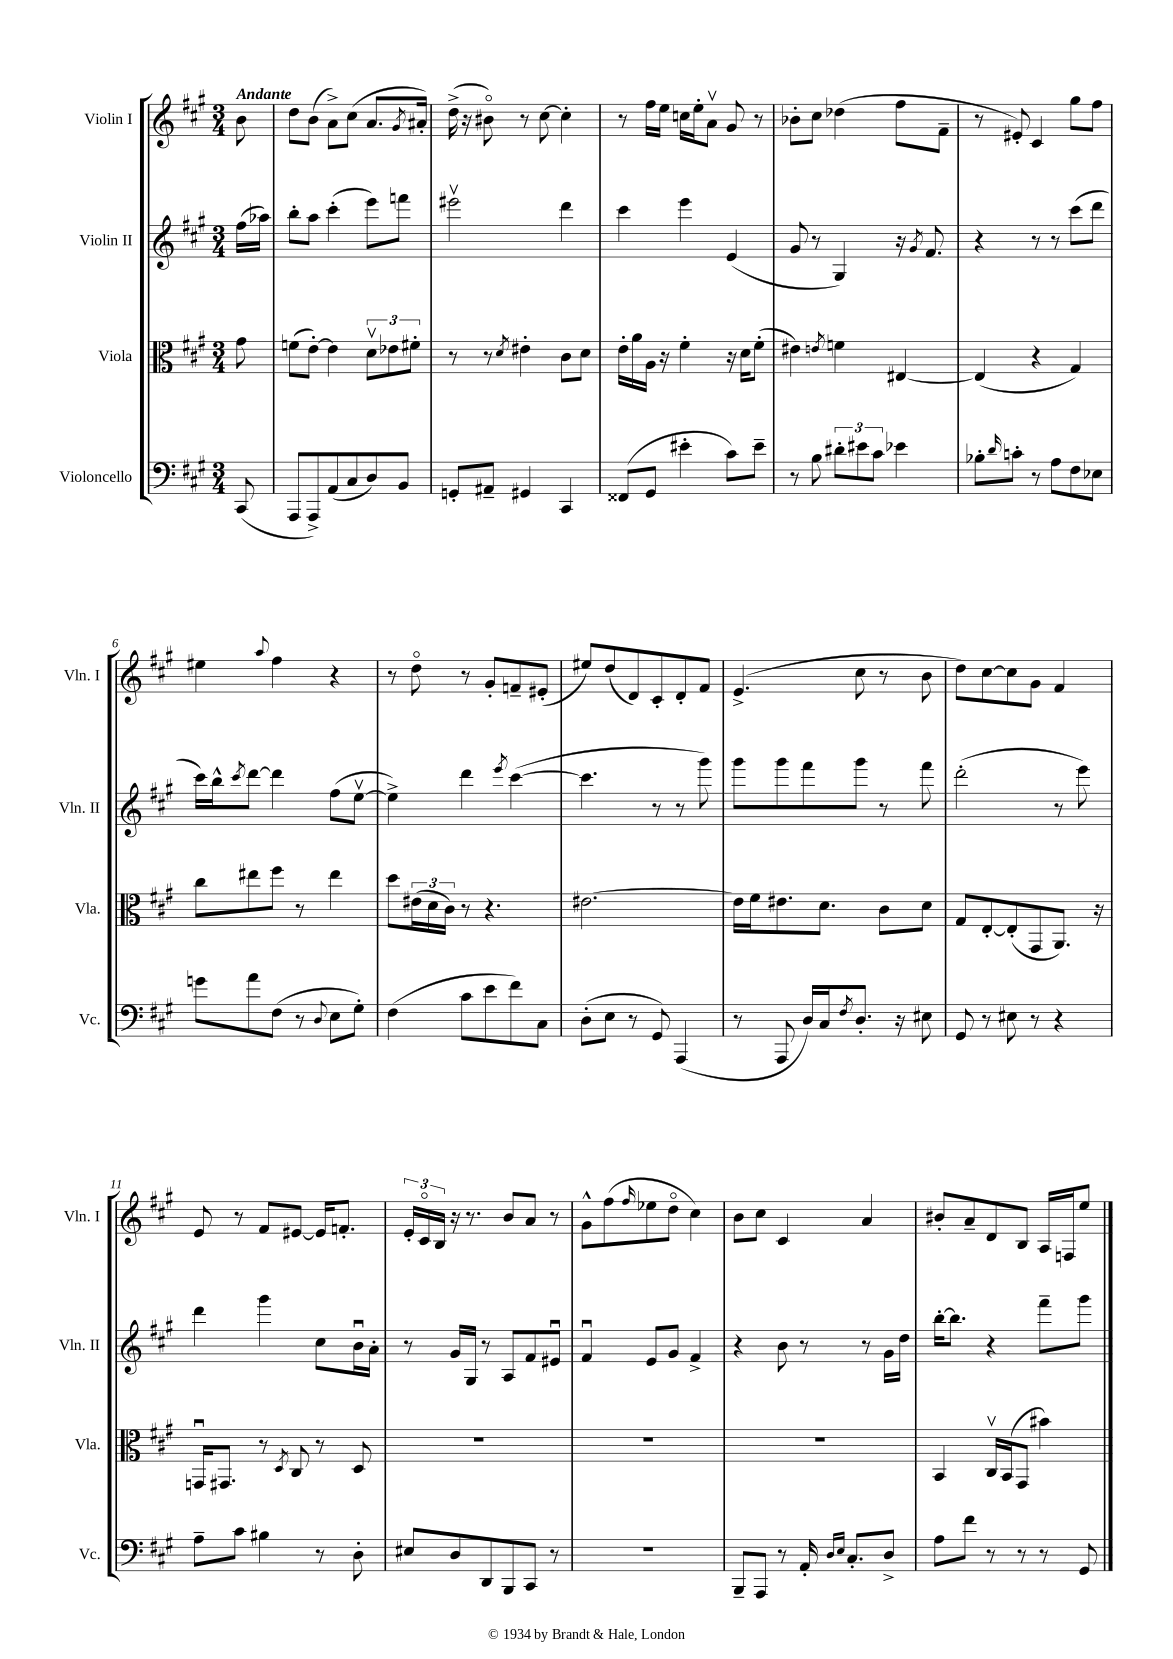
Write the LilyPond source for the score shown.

<<
\new StaffGroup <<
\new Staff = "s0" \with { instrumentName = "Violin I" shortInstrumentName = "Vln. I" } {
    \clef treble \key a \major \numericTimeSignature \time 3/4 \partial 8 \tempo "Andante"
    b'8 |
    d''8 b'8( a'8->) cis''8( a'8. \acciaccatura { gis'8 } ais'16-.) |
    d''16->( r16 bis'8\flageolet) r8 cis''8~ cis''4-. |
    r8 fis''16 e''16 c''16 e''16-. a'8\upbow gis'8 r8 |
    bes'8-. cis''8 des''4( fis''8 fis'8-- |
    r8 eis'8-.) cis'4 gis''8 fis''8 |
    eis''4 \appoggiatura { a''8 } fis''4 r4 |
    r8 d''8\flageolet r8 gis'8-. f'8-- eis'8-.( |
    eis''8) d''8( d'8) cis'8-. d'8-. fis'8 |
    e'4.->( cis''8 r8 b'8 |
    d''8) cis''8~ cis''8 gis'8 fis'4 |
    e'8 r8 fis'8 eis'8~ eis'16 f'8.-. |
    \tuplet 3/2 { e'16-. cis'16\flageolet b16 } r16 r8. b'8 a'8 r8 |
    gis'8-^ fis''8( \grace { fis''16 } ees''8 d''8\flageolet cis''4) |
    b'8 cis''8 cis'4 a'4 |
    bis'8-. a'8-- d'8 b8 a16 f16 e''8 \bar "|." |
}
\new Staff = "s1" \with { instrumentName = "Violin II" shortInstrumentName = "Vln. II" } {
    \clef treble \key a \major \numericTimeSignature \time 3/4 \partial 8
    fis''16( aes''16) |
    b''8-. a''8 cis'''4-.( e'''8) f'''8 |
    eis'''2\upbow d'''4 |
    cis'''4 e'''4 e'4( |
    gis'8 r8 gis4) r16 \acciaccatura { gis'8 } fis'8. |
    r4 r8 r8 cis'''8( d'''8 |
    cis'''16) b''16-^ \acciaccatura { cis'''8 } d'''8~ d'''4 fis''8( e''8~\upbow |
    e''4->) d'''4 \acciaccatura { e'''8 } cis'''4~( |
    cis'''4. r8 r8 gis'''8) |
    gis'''8 gis'''8 fis'''8 gis'''8 r8 fis'''8 |
    d'''2-.( r8 e'''8) |
    d'''4 gis'''4 cis''8 b'16\downbow a'16-. |
    r8 gis'16 gis16 r8 a8 fis'8 eis'8\downbow |
    fis'4\downbow e'8 gis'8 fis'4-> |
    r4 b'8 r8 r8 gis'16 d''16 |
    b''16~-. b''8. r4 fis'''8-- gis'''8 \bar "|." |
}
\new Staff = "s2" \with { instrumentName = "Viola" shortInstrumentName = "Vla." } {
    \clef alto \key a \major \numericTimeSignature \time 3/4 \partial 8
    gis'8 |
    f'8( e'8~-.) e'4 \tuplet 3/2 { d'8\upbow ees'8 fis'8-. } |
    r8 r8 \acciaccatura { d'8 } eis'4-. cis'8 d'8 |
    e'16-. a'16 a16 r16 fis'4-. r16 d'16 fis'8-.( |
    eis'4) \acciaccatura { e'8 } f'4 eis4~ |
    eis4( r4 gis4) |
    cis''8 eis''8 fis''8 r8 eis''4 |
    d''8 \tuplet 3/2 { eis'16( d'16 cis'16) } r8 r4. |
    eis'2.~ |
    eis'16 fis'16 eis'8. d'8. cis'8 d'8 |
    gis8 e8~-. e8-.( gis,8 a,8.) r16 |
    g,16\downbow gis,8. r8 \acciaccatura { d8 } cis8 r8 d8 |
    R2. |
    R2. |
    R2. |
    b,4 cis16\upbow b,16( gis,8 bis'4) \bar "|." |
}
\new Staff = "s3" \with { instrumentName = "Violoncello" shortInstrumentName = "Vc." } {
    \clef bass \key a \major \numericTimeSignature \time 3/4 \partial 8
    cis,8( |
    a,,8 a,,8->) a,8( cis8 d8) b,8 |
    g,8-. ais,8-- gis,4 cis,4 |
    fisis,8( gis,8 eis'4-. cis'8) eis'8-- |
    r8 b8 \tuplet 3/2 { dis'8-. eis'8 cis'8 } ees'4 |
    bes8-. \grace { d'16 } c'8-. r8 a8 fis8 ees8 |
    g'8 a'8 fis8( r8 \appoggiatura { d8 } e8 gis8-.) |
    fis4( cis'8 e'8 fis'8) cis8 |
    d8-.( e8 r8 gis,8) a,,4( |
    r8 a,,8 d16) cis16 \acciaccatura { fis8 } d8.-. r16 eis8 |
    gis,8 r8 eis8 r8 r4 |
    a8-- cis'8 bis4 r8 d8-. |
    eis8 d8 d,8 b,,8 cis,8 r8 |
    R2. |
    b,,8-- a,,8 r8 a,16-. \grace { d16 e16 } cis8.-. d8-> |
    a8 fis'8 r8 r8 r8 gis,8 \bar "|." |
}
>>
>>
